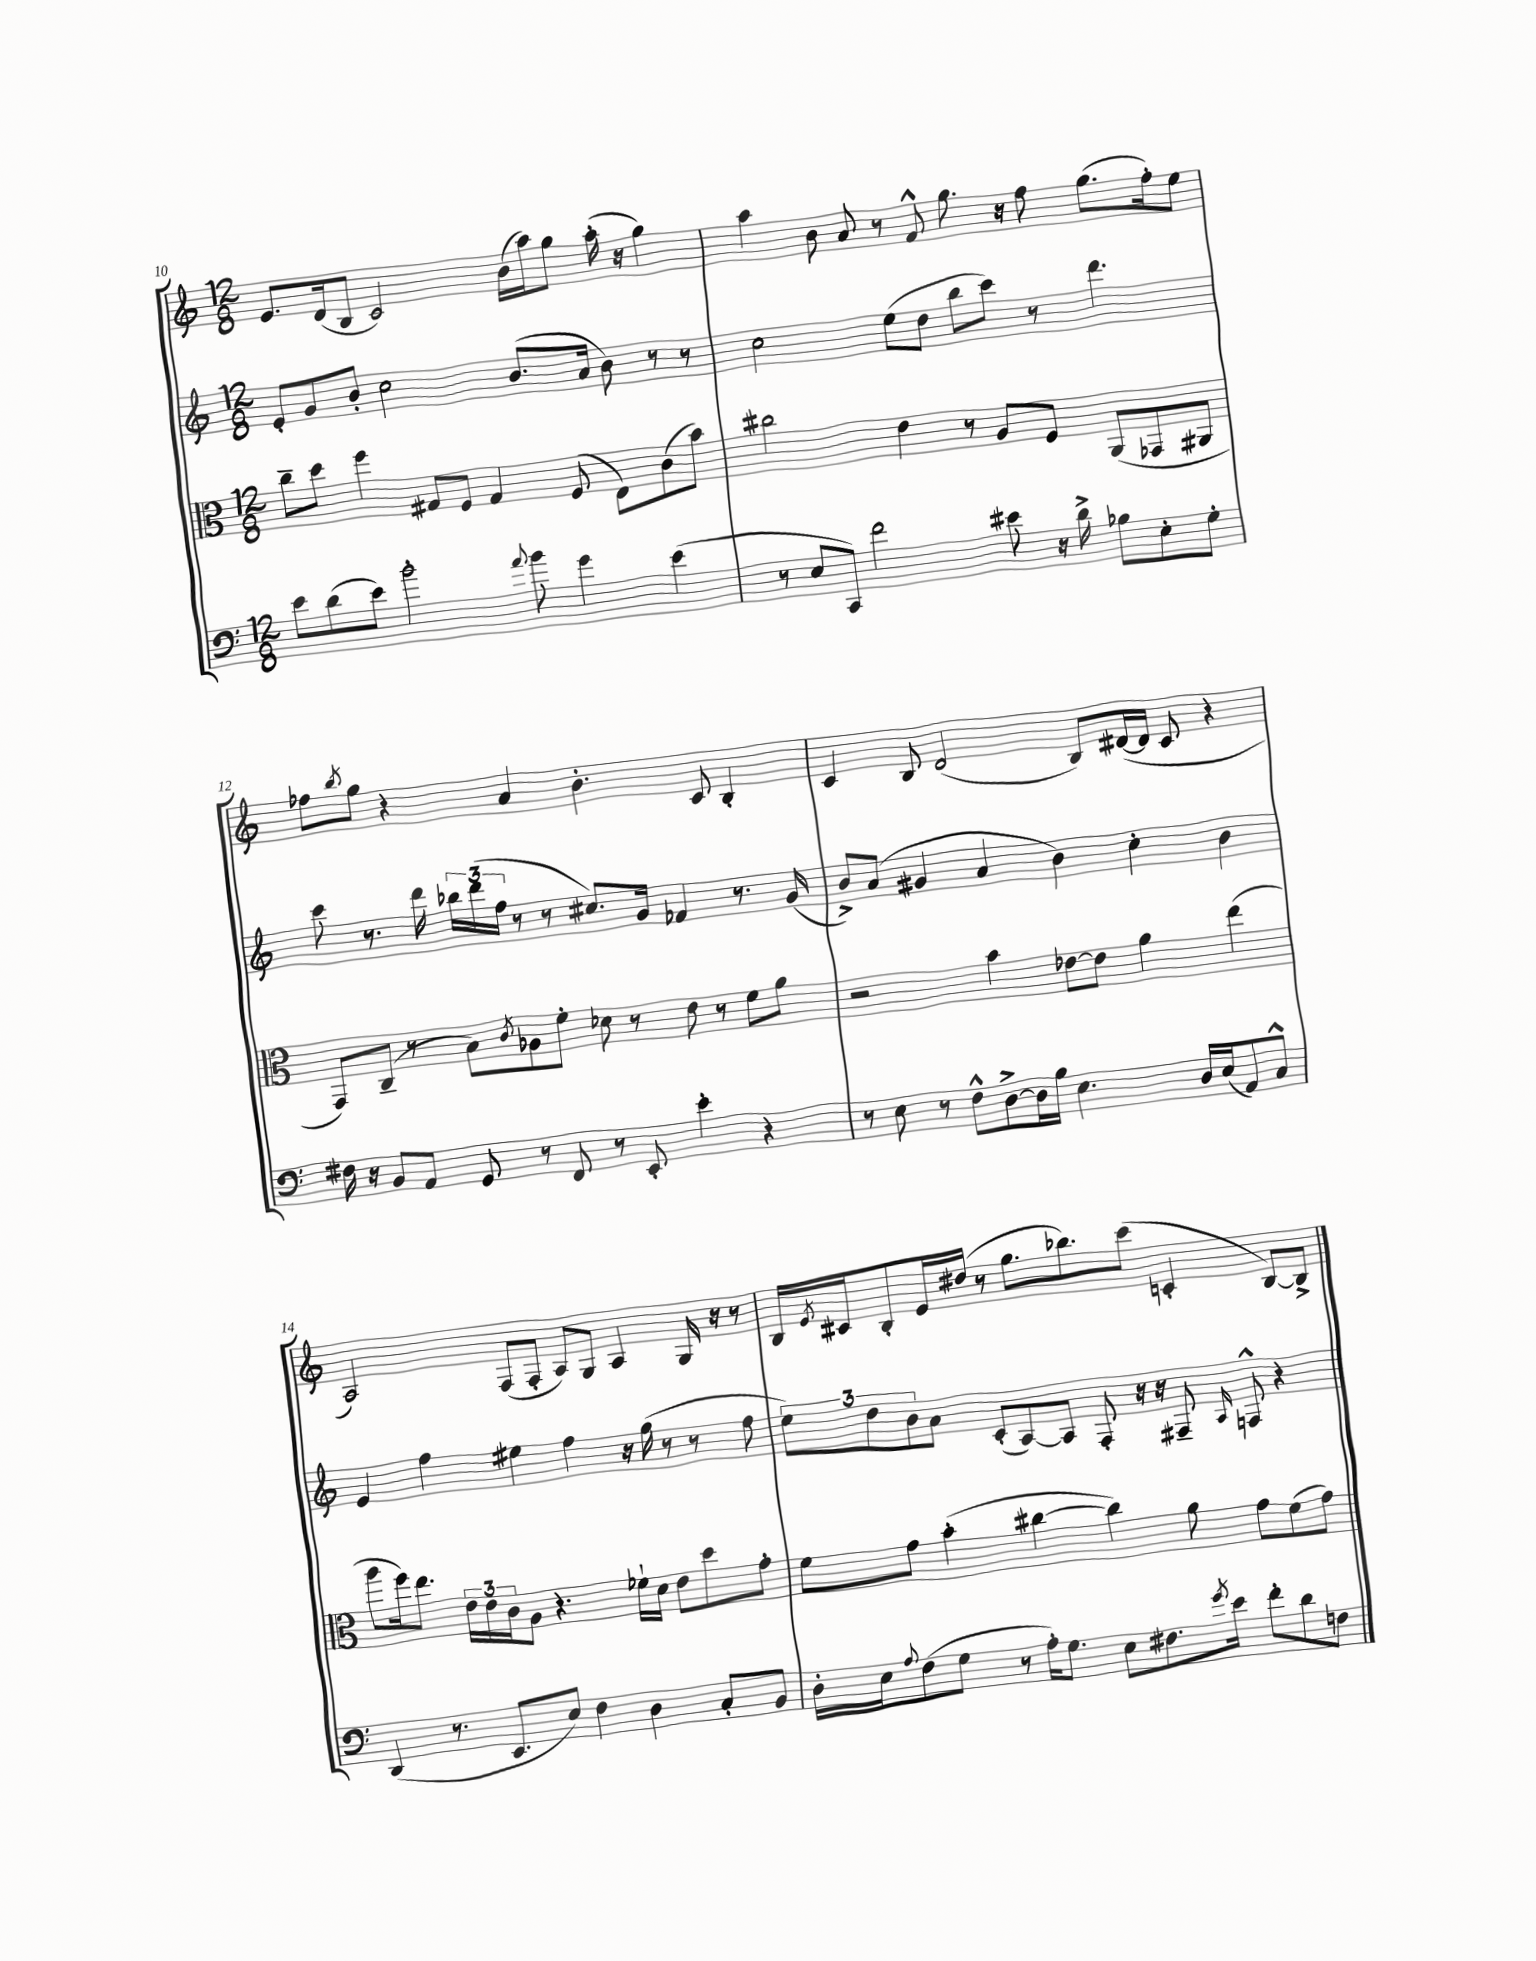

**kern	**kern	**kern	**kern
*staff4	*staff3	*staff2	*staff1
*clefF4	*clefC3	*clefG2	*clefG2
*k[]	*k[]	*k[]	*k[]
*M12/8	*M12/8	*M12/8	*M12/8
8e	8cc~	8e'	8.e
(8d	8dd	8g	.
.	.	.	(16d
8e)	4ff	8b'	8B
2b'	.	2cc	2c)
.	8G#	.	.
.	8F	.	.
.	4G#	.	.
8qqa	.	.	.
8b	.	(8.b	(16b
.	.	.	16aa)
4g	(8F	.	8gg
.	.	16a	.
.	8E)	8b)	(16aa'
.	.	.	16r
(4e	(8c	8r	4gg)
.	8b)	8r	.
=	=	=	=
8r	2cc#	2cc	4aa
8E	.	.	.
8CC)	.	.	8b
2f	.	.	8a
.	4e	(8ee	8r
.	.	8dd	8f^^
.	8r	8bb	8.gg
8e#	8A	8ccc)	.
.	.	.	16r
16r	8F	8r	8ff
16d^	.	.	.
8B-	(8AA	4.ddd	(8.gg
8E'	8GG-	.	.
.	.	.	16ff')
8G'	8AA#	.	8ee
=	=	=	=
16F#	8GG)	8ccc	8ff-
16r	.	.	.
.	.	.	8qbb
8BB	(8C~	8.r	8gg
8AA	8r	.	4r
.	.	16ddd	.
8GG	8B)	24bb-	.
.	.	(24ddd	.
.	.	24ff	.
.	8qc	.	.
8r	8A-	8r	4a
8FF	8f'	8r	.
8r	8d-	8.cc#)	4.b'
8EE'	8r	.	.
.	.	16g	.
4e'	8e	4f-	.
.	8r	.	8c
4r	8f	8.r	4B'
.	8a	.	.
.	.	(16g	.
=	=	=	=
8r	2r	8b^)	4c
8E	.	(8a	.
8r	.	4g#	8B
8F^^	.	.	(2d
[8D^	4b	4a	.
16D]	.	.	.
16B	.	.	.
4.E	[8e-	4b)	.
.	8e-]	.	8B)
.	4a	4cc'	([16d#
.	.	.	16d#]
16D	.	.	8c
(16E	.	.	.
8AA)	(4ee	4b	4r
8C^^	.	.	.
=	=	=	=
(4DD	8aa	4e	2A)
.	16ff)	.	.
.	8.ee	.	.
8.r	.	4ff	.
.	24e	.	.
.	24e	.	.
8.EE	.	.	.
.	24c	.	.
.	8A	4ee#	(8F
8E)	4.r	.	8F'
4F	.	4ff	8A)
.	.	.	8G
4D	16f-`	16r	4A
.	16d	(16gg	.
.	8e	8r	.
8C'	8dd	8r	16G
.	.	.	16r
8BB	8g'	8ff	8r
=	=	=	=
16D'	8f	12ee)	16B
.	.	.	8qe
16E	.	.	16c#
.	.	12dd	.
8qqA	.	.	.
(8F	8g	.	8B'
.	.	12b	.
8G	(4b'	8a	16e
.	.	.	(16dd#
8r	.	(8c'	8r
16A')	[4cc#	[8A)	8.gg
8.G	.	.	.
.	.	8A]	.
.	.	.	8.bb-)
8E	4cc#])	8F'	.
8.F#	.	16r	(8ccc
.	.	16r	.
.	8a	8F#~	4c'
8qg	.	.	.
16e	.	.	.
.	.	16qqA	.
8f'	8g	8F^^	.
8d	(8f	4r	[8B)
8F	8g)	.	8B^]
==	==	==	==
*-	*-	*-	*-
